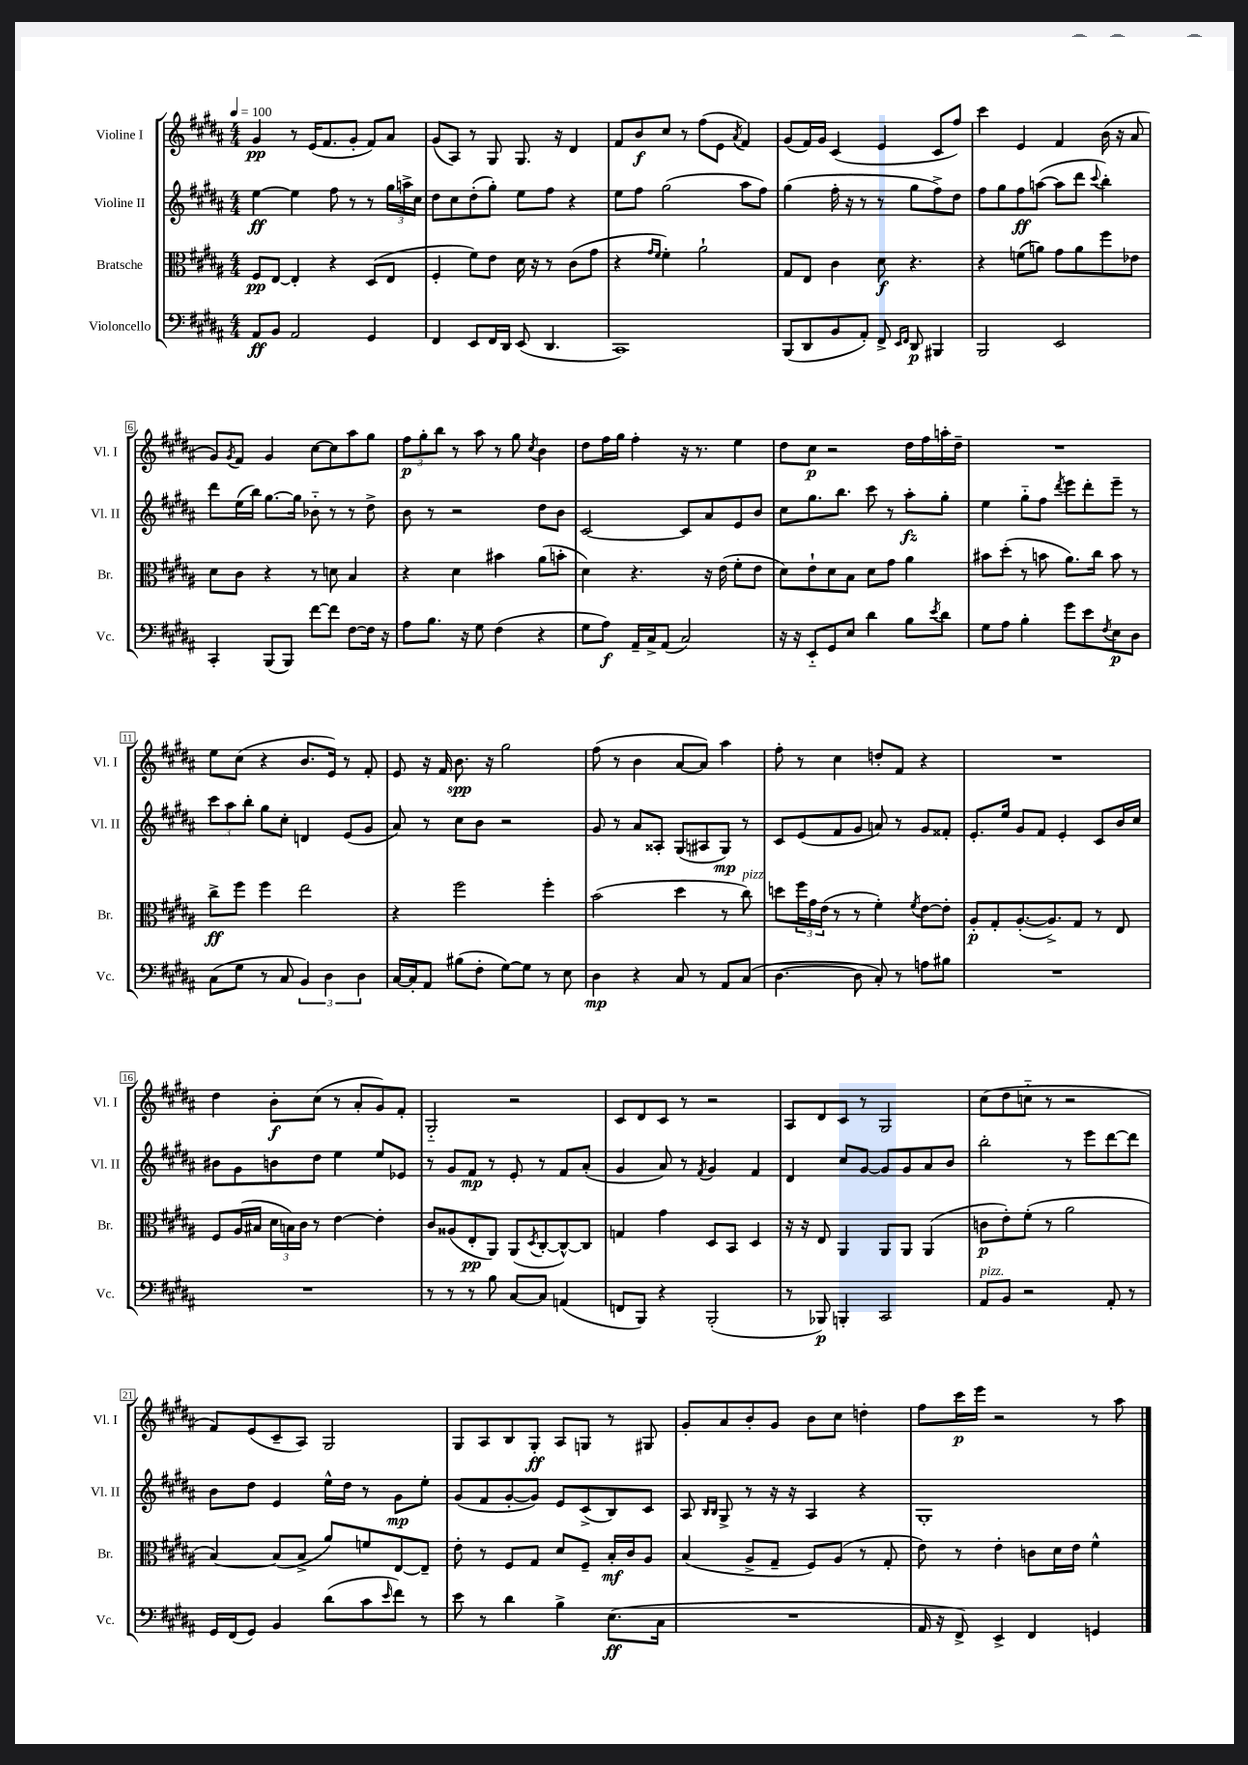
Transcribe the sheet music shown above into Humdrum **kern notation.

**kern	**dynam	**kern	**dynam	**kern	**dynam	**kern	**dynam
*part4	*part4	*part3	*part3	*part2	*part2	*part1	*part1
*staff4	*staff4	*staff3	*staff3	*staff2	*staff2	*staff1	*staff1
*I"Violoncello	*	*I"Bratsche	*	*I"Violine II	*	*I"Violine I	*
*I'Vc.	*	*I'Br.	*	*I'Vl. II	*	*I'Vl. I	*
*clefF4	*	*clefC3	*	*clefG2	*	*clefG2	*
*k[f#c#g#d#a#]	*	*k[f#c#g#d#a#]	*	*k[f#c#g#d#a#]	*	*k[f#c#g#d#a#]	*
*M4/4	*	*M4/4	*	*M4/4	*	*M4/4	*
*MM100	*	*MM100	*	*MM100	*	*MM100	*
=1	=1	=1	=1	=1	=1	=1	=1
8AA#/L	ff	8F#/L	pp	[4ee\	ff	4g#/	pp
8BB/J	.	[8E/J	.	.	.	.	.
2AA#/	.	4E'/]	.	4ee\]	.	8r	.
.	.	.	.	.	.	(16e/KL	.
.	.	.	.	.	.	8.f#/	.
.	.	4r	.	8ff#\	.	.	.
.	.	.	.	8r	.	8g#'/J	.
4GG#/	.	(8D#/L	.	8r	.	8f#/L)	.
.	.	8E/J	.	24gg#\LL	.	8a#/J	.
.	.	.	.	24aan^\	.	.	.
.	.	.	.	24cc#\JJ	.	.	.
=2	=2	=2	=2	=2	=2	=2	=2
4FF#/	.	4F#'/	.	8dd#\L	.	(8g#/L	.
.	.	.	.	8cc#\	.	8A#/J)	.
8EE/L	.	8f#\L)	.	(8dd#'\	.	8r	.
16FF#/L	.	8e\J	.	8gg#'\J)	.	8G#/	.
16DD#/JJ	.	.	.	.	.	.	.
(8EE/	.	16d#\	.	8ee\L	.	8.G#/	.
.	.	16r	.	.	.	.	.
4.DD#/	.	8r	.	8ff#\J	.	.	.
.	.	.	.	.	.	16r	.
.	.	(8c#\L	.	4r	.	4d#/	.
.	.	8g#\J	.	.	.	.	.
=3	=3	=3	=3	=3	=3	=3	=3
1CC#)	.	4r	.	8ee\L	.	8f#/L	.
.	.	.	.	8ff#\J	.	8b/	f
.	.	16qqg#/LL	.	.	.	.	.
.	.	16qqf#/JJ	.	.	.	.	.
.	.	4f#'\)	.	(2gg#\	.	8cc#/J	.
.	.	.	.	.	.	8r	.
.	.	2a#`\	.	.	.	(8ff#\L	.
.	.	.	.	.	.	8e\J	.
.	.	.	.	.	.	8qa#/	.
.	.	.	.	8aa#\L	.	4f#/)	.
.	.	.	.	8ff#\J)	.	.	.
=4	=4	=4	=4	=4	=4	=4	=4
(8BBB/L	.	8G#/L	.	(4gg#\	.	(8g#/L	.
8DD#/	.	8E/J	.	.	.	16f#/L)	.
.	.	.	.	.	.	16g#/JJ	.
8BB/	.	4c#\	.	16ff#'\	.	(4c#/	.
.	.	.	.	16r	.	.	.
8AA#'/J)	.	.	.	8r	.	.	.
8FF#^/	.	8d#\	f	8r	.	4e/	.
16qqEE/LL	.	.	.	.	.	.	.
16qqFF#/JJ	.	.	.	.	.	.	.
8DD#/	p	4.r	.	8gg#\L	.	.	.
4BBB#X/	.	.	.	8ff#^\)	.	8c#/L	.
.	.	.	.	8dd#\J	.	8ff#/J)	.
=5	=5	=5	=5	=5	=5	=5	=5
2BBB/	.	4r	.	8ff#\L	.	4ccc#\	.
.	.	.	.	8gg#\	.	.	.
.	.	(8fn\L	.	8ff#\	ff	4e/	.
.	.	8an\J)	.	([8aan\J	.	.	.
2EE/	.	8g#\L	.	8aa\L]	.	4f#/	.
.	.	8a\	.	8ddd#\J	.	.	.
.	.	.	.	8qqccc#/	.	.	.
.	.	8ff#\	.	4bb'\)	.	(16b\	.
.	.	.	.	.	.	16r	.
.	.	8e-X\J	.	.	.	8a#/	.
!!LO:LB:g=z
=6	=6	=6	=6	=6	=6	=6	=6
4CC#'/	.	8d#\L	.	8ddd#\L	.	8g#/L)	.
.	.	.	.	.	.	8qg#/	.
.	.	8c#\J	.	(16ee\L	.	8f#/J	.
.	.	.	.	16bb\JJ)	.	.	.
(8BBB/L	.	4r	.	[8.gg#\L	.	4g#/	.
8BBB/J)	.	.	.	.	.	.	.
.	.	.	.	16gg#\Jk]	.	.	.
[8f#\L	.	8r	.	8b-X\	.	[8cc#\L	.
8f#\J]	.	8dn\	.	8r	.	8cc#\]	.
[8F#\L	.	4B/	.	8r	.	8aa#\	.
16F#\Jk]	.	.	.	8dd#^\	.	8gg#\J	.
16r	.	.	.	.	.	.	.
=7	=7	=7	=7	=7	=7	=7	=7
8A#\L	.	4r	.	8b\	.	12ff#\L	p
.	.	.	.	.	.	12gg#'\	.
8.B\J	.	.	.	8r	.	.	.
.	.	.	.	.	.	12bb\J	.
.	.	4d#\	.	2r	.	8r	.
16r	.	.	.	.	.	.	.
8G#\	.	.	.	.	.	8aa#\	.
(4F#\	.	4b#X\	.	.	.	8r	.
.	.	.	.	.	.	8gg#\	.
.	.	.	.	.	.	8qcc#/	.
4r	.	(8a#\L	.	8dd#\L	.	4b\	.
.	.	8bn'\J	.	8b\J	.	.	.
=8	=8	=8	=8	=8	=8	=8	=8
8G#\L	.	4d#\)	.	[2c#/	.	8dd#\L	.
8A#\J)	f	.	.	.	.	16ff#\L	.
.	.	.	.	.	.	16gg#\JJ	.
16AA#~/LL	.	4.r	.	.	.	4ff#'\	.
16C#^/J	.	.	.	.	.	.	.
(8AA#/J	.	.	.	.	.	.	.
2C#/)	.	.	.	8c#/L]	.	16r	.
.	.	.	.	.	.	8.r	.
.	.	16r	.	8a#/	.	.	.
.	.	(16e\	.	.	.	.	.
.	.	8f#'\L	.	8e/	.	4ee\	.
.	.	8e\J	.	8b/J	.	.	.
=9	=9	=9	=9	=9	=9	=9	=9
16r	.	8d#\L)	.	8cc#\L	.	8dd#\L	.
16r	.	.	.	.	.	.	.
8EE/L	.	8e`\	.	8.gg#\	.	8cc#\J	p
8GG#/	.	8d#\	.	.	.	2r	.
.	.	.	.	8.bb\J	.	.	.
8E/J	.	8B\J	.	.	.	.	.
4d#\	.	8d#\L	.	8ccc#\	.	.	.
.	.	8g#\J	.	8r	.	.	.
8B\L	.	4a#\	.	8aa#'\L	fz	16dd#\LL	.
.	.	.	.	.	.	16ff#\	.
8qe/	.	.	.	.	.	.	.
8d#\J	.	.	.	8gg#'\J	.	16aan'\	.
.	.	.	.	.	.	16dd#~\JJ	.
=10	=10	=10	=10	=10	=10	=10	=10
8G#\L	.	8b#X\L	.	4ee\	.	1r	.
8A#\J	.	(8dd#'\J	.	.	.	.	.
4B'\	.	8r	.	8gg#\L	.	.	.
.	.	8bn\	.	8ff#\J	.	.	.
.	.	.	.	8qddd#/	.	.	.
8g#\L	.	8.a#\L)	.	8eee\L	.	.	.
8e\	.	.	.	8ddd#'\	.	.	.
.	.	16cc#\Jk	.	.	.	.	.
8qF#/	.	.	.	.	.	.	.
8E\	p	8b\	.	8eee~\J	.	.	.
8D#\J	.	8r	.	8r	.	.	.
!!LO:LB:g=z
=11	=11	=11	=11	=11	=11	=11	=11
(8C#\L	.	8cc#^\L	ff	12ccc#\L	.	8ee\L	.
.	.	.	.	12aa#\	.	.	.
8G#\J	.	8ff#\J	.	.	.	(8cc#\J	.
.	.	.	.	12bb'\J	.	.	.
8r	.	4ff#\	.	8gg#\L	.	4r	.
8C#/	.	.	.	8cc#'\J	.	.	.
6BB/)	.	2ee\	.	4dn/	.	8.b/L	.
6D#\	.	.	.	.	.	.	.
.	.	.	.	.	.	16e/Jk)	.
.	.	.	.	(8e/L	.	8r	.
6D#\	.	.	.	.	.	.	.
.	.	.	.	8g#/J	.	8f#'/	.
=12	=12	=12	=12	=12	=12	=12	=12
[16C#/LL	.	4r	.	8a#/)	.	8e/	.
16C#'/J]	.	.	.	.	.	.	.
8AA#/J	.	.	.	8r	.	16r	.
.	.	.	.	.	.	16f#/	.
(8B#X\L	.	2ff#\	.	8cc#\L	.	8.b\	spp
8F#'\J	.	.	.	8b\J	.	.	.
.	.	.	.	.	.	16r	.
[8G#\L)	.	.	.	2r	.	2gg#\	.
8G#\J]	.	.	.	.	.	.	.
8r	.	4ff#'\	.	.	.	.	.
8E\	.	.	.	.	.	.	.
=13	=13	=13	=13	=13	=13	=13	=13
4D#\	mp	(2b\	.	8g#/	.	(8ff#\	.
.	.	.	.	8r	.	8r	.
4r	.	.	.	8a#/L	.	4b\	.
.	.	.	.	8A##X'/J	.	.	.
8C#/	.	4dd#\	.	(8G#/L	.	[8a#/L	.
8r	.	.	.	8A#X/	.	8a#/J])	.
8AA#/L	.	8r	.	8G#/J)	mp	4aa#\	.
!	!	!LO:TX:a:i:t=pizz.	!	!	!	!	!
(8C#/J	.	8cc#\)	.	8r	.	.	.
=14	=14	=14	=14	=14	=14	=14	=14
[4.D#\	.	8ddn\L	.	8c#/L	.	8ff#'\	.
.	.	24ff#\L	.	(8e/	.	8r	.
.	.	24g#\	.	.	.	.	.
.	.	(24e\JJ	.	.	.	.	.
.	.	8r	.	8f#/	.	4cc#\	.
8D#\]	.	8r	.	8g#/J	.	.	.
8C#'/)	.	4f#'\)	.	8an/)	.	8ddn'/L	.
8r	.	.	.	8r	.	8f#/J	.
.	.	8qf#/	.	.	.	.	.
8An\L	.	[8e\L	.	8g#/L	.	4r	.
8B#X\J	.	8e'\J]	.	8f##X'/J	.	.	.
=15	=15	=15	=15	=15	=15	=15	=15
1r	.	8A#'/L	p	8.e'/L	.	1r	.
.	.	8G#'/	.	.	.	.	.
.	.	.	.	16ee/Jk	.	.	.
.	.	([8.A#'/	.	8g#/L	.	.	.
.	.	.	.	8f#/J	.	.	.
.	.	8.A#^/])	.	.	.	.	.
.	.	.	.	4e'/	.	.	.
.	.	8G#/J	.	.	.	.	.
.	.	8r	.	8c#/L	.	.	.
.	.	8E/	.	16b/L	.	.	.
.	.	.	.	16cc#/JJ	.	.	.
!!LO:LB:g=z
=16	=16	=16	=16	=16	=16	=16	=16
1r	.	8F#/L	.	8b#X\L	.	4dd#\	.
.	.	(16A#/L	.	8g#\	.	.	.
.	.	16B#X/JJ	.	.	.	.	.
.	.	24d#\LL	.	8bn\	.	8b'\L	f
.	.	24Bn\)	.	.	.	.	.
.	.	24c#\JJ	.	.	.	.	.
.	.	8r	.	8dd#\J	.	(8cc#\J	.
.	.	[4e\	.	4ee\	.	8r	.
.	.	.	.	.	.	8a#'/L	.
.	.	4e'\]	.	8ee/L	.	8g#/)	.
.	.	.	.	8e-X/J	.	8f#'/J	.
=17	=17	=17	=17	=17	=17	=17	=17
8r	.	8c#/L	.	8r	.	2G#/	.
8r	.	(8A##X/	.	8g#/L	.	.	.
8r	.	8E'/	pp	8f#/J	mp	.	.
8B\	.	8AA#/J)	.	8r	.	.	.
[8C#/L	.	(8AA#/L	.	8e'/	.	2r	.
.	.	8qD#/	.	.	.	.	.
8C#/J]	.	[8C#'/	.	8r	.	.	.
(4AAn/	.	8C#^^/_)	.	8f#/L	.	.	.
.	.	8C#/J]	.	(8a#'/J	.	.	.
=18	=18	=18	=18	=18	=18	=18	=18
8FFn/L	.	4Gn/	.	4g#/	.	8c#/L	.
8BBB/J)	.	.	.	.	.	8d#/	.
4r	.	4g#\	.	8a#/)	.	8c#/J	.
.	.	.	.	8r	.	8r	.
.	.	.	.	8qf#/	.	.	.
(2BBB'/	.	8D#/L	.	4g#/	.	2r	.
.	.	8BB/J	.	.	.	.	.
.	.	4D#/	.	4f#/	.	.	.
=19	=19	=19	=19	=19	=19	=19	=19
8r	.	16r	.	4d#/	.	8A#/L	.
.	.	16r	.	.	.	.	.
8BBB-X/)	p	8E/	.	.	.	8d#/	.
4BBBn'/	.	4AA#/	.	8cc#/L	.	8c#/J	.
.	.	.	.	[8g#/J	.	8r	.
2CC#/	.	8AA#/L	.	8g#/L]	.	2G#/	.
.	.	8AA#/J	.	8g#/	.	.	.
.	.	(4AA#/	.	8a#/	.	.	.
.	.	.	.	8b/J	.	.	.
=20	=20	=20	=20	=20	=20	=20	=20
!LO:TX:a:i:t=pizz.	!	!	!	!	!	!	!
8AA#/L	.	8cn\L	p	2bb'\	.	(8cc#\L	.
8BB/J	.	8e'\)	.	.	.	8dd#\	.
2r	.	(8f#'\J	.	.	.	8ccn\J	.
.	.	8r	.	.	.	8r	.
.	.	2a#\	.	8r	.	2r	.
.	.	.	.	8eee\L	.	.	.
8AA#'/	.	.	.	[8ddd#\	.	.	.
8r	.	.	.	8ddd#\J]	.	.	.
!!LO:LB:g=z
=21	=21	=21	=21	=21	=21	=21	=21
16GG#/LL	.	[4B/)	.	8b\L	.	8f#/L)	.
(16FF#/J	.	.	.	.	.	.	.
8GG#/J)	.	.	.	8dd#\J	.	(8e/	.
4BB/	.	(8B/L]	.	4e/	.	8c#~/	.
.	.	8B^/J	.	.	.	8A#/J)	.
(8d#\L	.	8a#/L)	.	16ee^^\LL	.	2G#/	.
.	.	.	.	16dd#\JJ	.	.	.
8c#\	.	8fn/	.	8r	.	.	.
16qqe/	.	.	.	.	.	.	.
8f#\J)	.	[8E/	.	8g#\L	mp	.	.
8r	.	8E~/J]	.	8ee'\J	.	.	.
=22	=22	=22	=22	=22	=22	=22	=22
8e\	.	8e'\	.	(8g#/L	.	8G#/L	.
8r	.	8r	.	8f#/	.	8A#/	.
4d#\	.	8F#/L	.	[8g#'/	.	8B/	.
.	.	8G#/J	.	8g#/J])	.	8G#'/J	ff
4B^\	.	8d#/L	.	8e/L	.	8A#/L	.
.	.	8F#~/J	.	(8c#^/	.	8Gn/J	.
(8.E\L	ff	16B'/LL	mf	8B/)	.	8r	.
.	.	16c#/J	.	.	.	.	.
.	.	8A#/J	.	8c#/J	.	8G#X/	.
16C#\Jk	.	.	.	.	.	.	.
=23	=23	=23	=23	=23	=23	=23	=23
1r	.	(4B/	.	8A#/	.	8g#'/L	.
.	.	.	.	16qqB/LL	.	.	.
.	.	.	.	16qqB/JJ	.	.	.
.	.	.	.	8G#^/	.	8a#/	.
.	.	8A#^/L	.	8r	.	8b'/	.
.	.	8G#~/J	.	16r	.	8g#/J	.
.	.	.	.	16r	.	.	.
.	.	8F#/L)	.	4A#/	.	8b\L	.
.	.	(8A#/J	.	.	.	8cc#\J	.
.	.	8r	.	4r	.	4ddn'\	.
.	.	8G#'/	.	.	.	.	.
=24	=24	=24	=24	=24	=24	=24	=24
16AA#/	.	8e\)	.	1G#'	.	8ff#\L	.
16r	.	.	.	.	.	.	.
8FF#^/)	.	8r	.	.	.	16ccc#\L	p
.	.	.	.	.	.	16eee\JJ	.
4EE^/	.	4e'\	.	.	.	2r	.
4FF#/	.	8cn\L	.	.	.	.	.
.	.	16d#\L	.	.	.	.	.
.	.	16e\JJ	.	.	.	.	.
4GGn/	.	4f#^^\	.	.	.	8r	.
.	.	.	.	.	.	8aa#\	.
==	==	==	==	==	==	==	==
*-	*-	*-	*-	*-	*-	*-	*-
